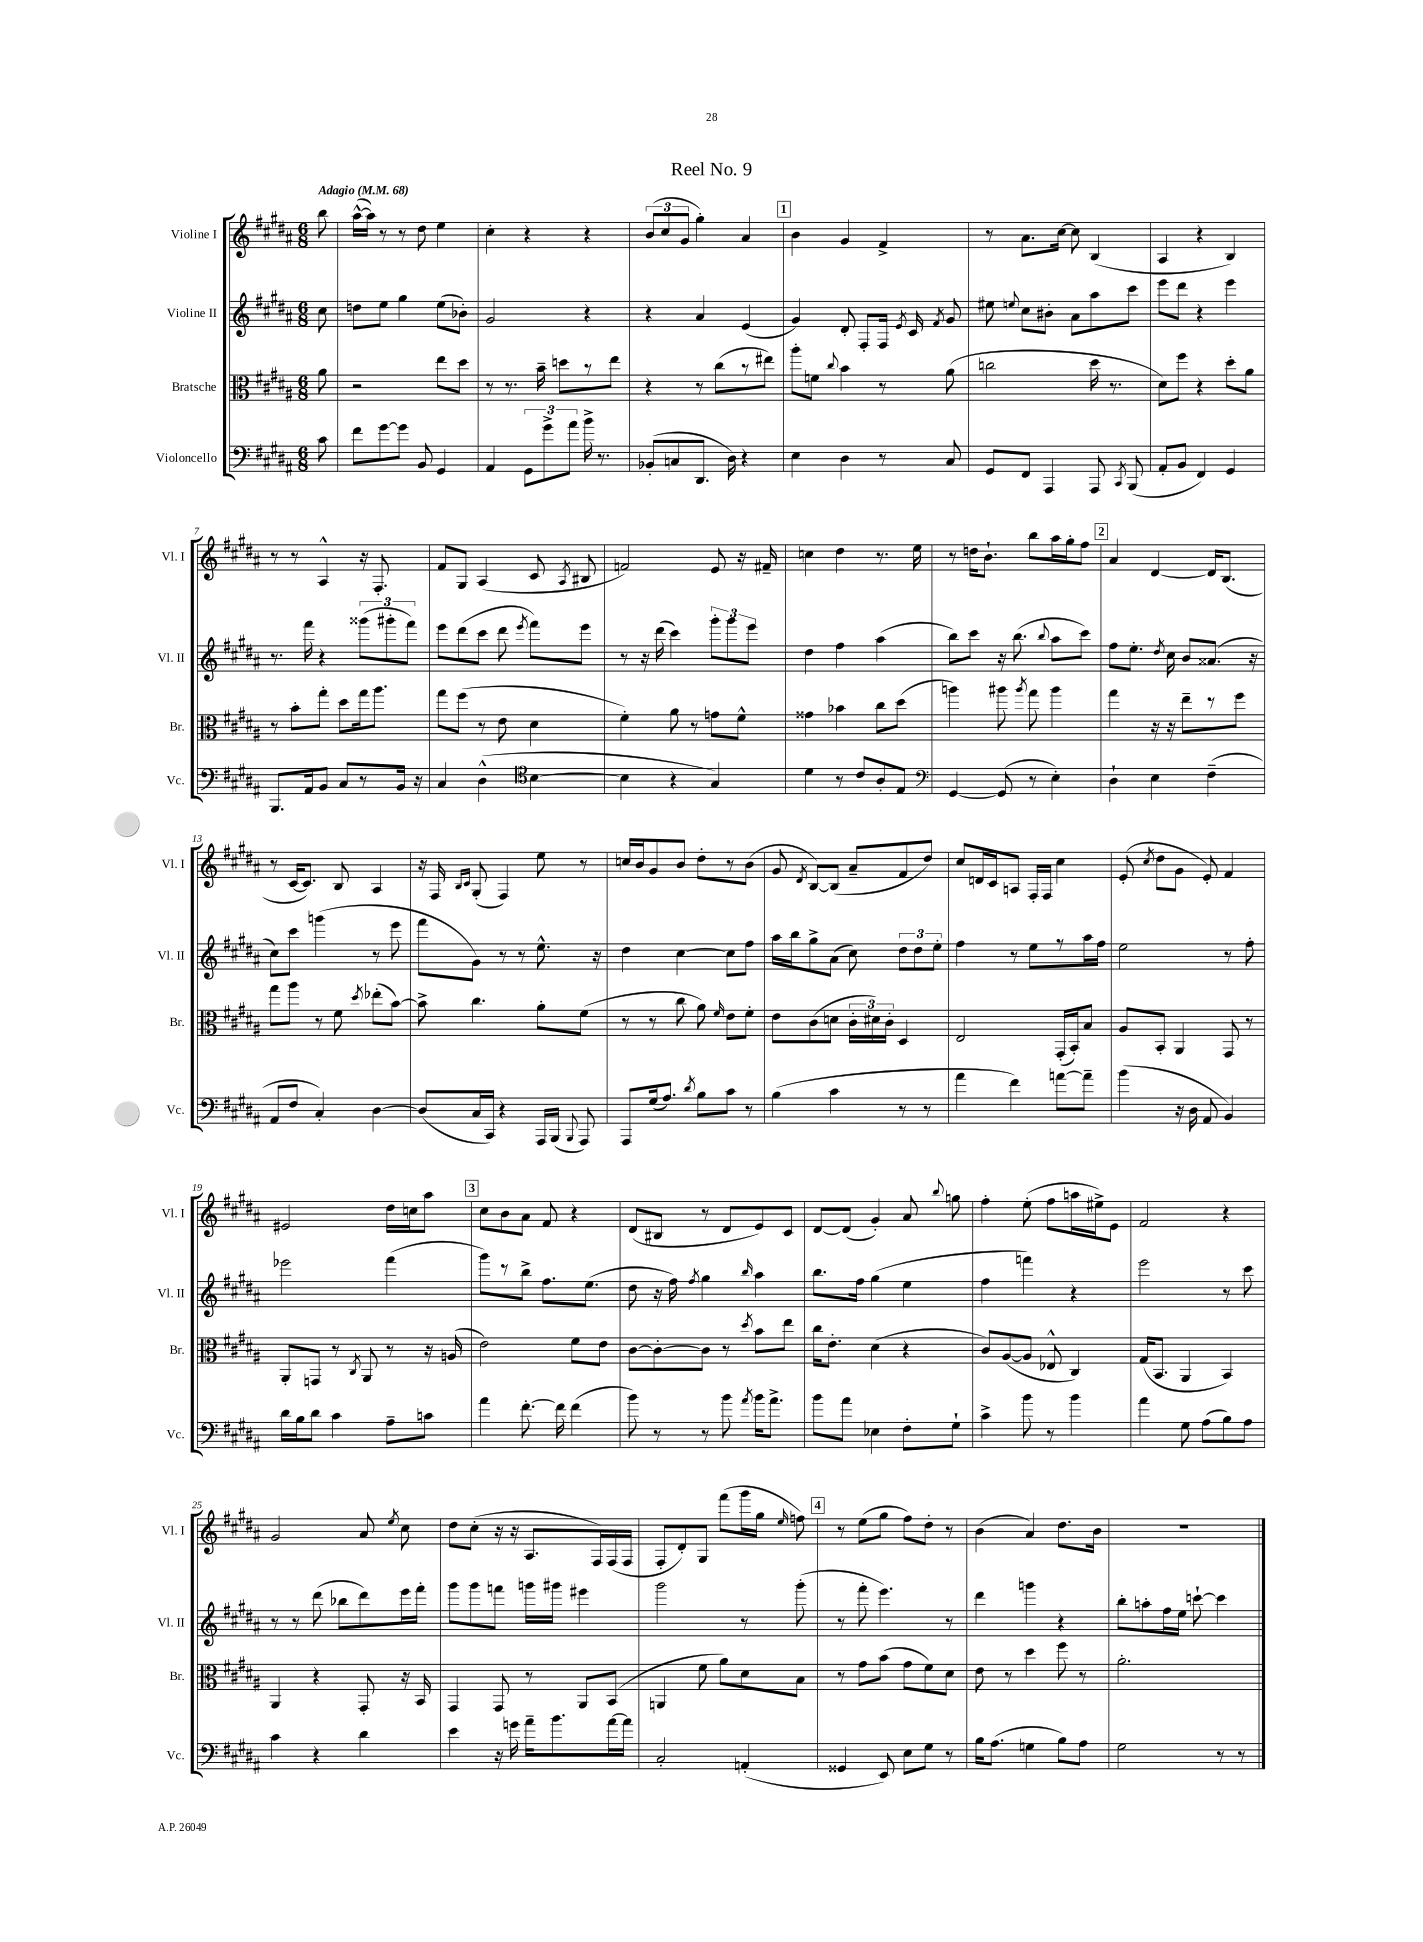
\header { title = "Reel No. 9" }
<<
\new StaffGroup <<
\new Staff = "s0" \with { instrumentName = "Violine I" shortInstrumentName = "Vl. I" } {
    \clef treble \key b \major \numericTimeSignature \time 6/8 \partial 8 \tempo "Adagio" 4 = 68
    \autoBeamOff b''8 |
    ais''16[~-^( ais''16]) r8 r8 dis''8 e''4 |
    cis''4-. r4 r4 |
    \tuplet 3/2 { b'8[( cis''8 gis'8] } gis''4-.) ais'4 |
    \mark \markup { \box "1" } b'4 gis'4 fis'4-> |
    r8 ais'8.[ cis''16]~ cis''8 b4( |
    ais4 r4 b4) |
    r8 r8 ais4-^ r16 fis8.-. |
    fis'8[ gis8] ais4( cis'8 \acciaccatura { ais8 } bis8 |
    f'2) e'8 r16 fis'16-- |
    c''4 dis''4 r8. e''16 |
    r8 d''16[ b'8.]-! b''8[ ais''16 gis''16-. fis''8] |
    \mark \markup { \box "2" } ais'4 dis'4~ dis'16[ b8.]( |
    r8 cis'16[~ cis'8.]) b8 ais4 |
    r16 fis16 \grace { b16[ cis'16] } gis8-.( fis4) e''8 r8 |
    c''16[ b'16 gis'8 b'8] dis''8[-. r8 b'8]( |
    gis'8 \acciaccatura { dis'8 } b8[~) b8]( ais'8[-- fis'8 dis''8]) |
    cis''8[ d'16 cis'16 a8] fis16[-. fis16] cis''4 |
    e'8-.( \acciaccatura { cis''8 } dis''8[ gis'8] e'8-.) fis'4 |
    eis'2 dis''16[ c''16 ais''8] |
    \mark \markup { \box "3" } cis''8[ b'8 ais'8] fis'8 r4 |
    dis'8[( bis8] r8 dis'8[ e'8) cis'8] |
    dis'8[~ dis'8]( gis'4-.) ais'8 \appoggiatura { b''8 } g''8 |
    fis''4-. e''8-.( fis''8[ a''16 eis''16->) e'8] |
    fis'2 r4 |
    gis'2 ais'8 \acciaccatura { e''8 } cis''8 |
    dis''8[ cis''8]-.( r16 r16 ais8.[ fis16) fis16( fis16] |
    fis8[-. dis'8-.) gis8] fis'''8[( gis'''16 gis''16] \grace { e''16 } f''8) |
    \mark \markup { \box "4" } r8 e''8[( gis''8] fis''8[) dis''8]-. r8 |
    b'4( ais'4) dis''8.[ b'16] |
    R2. \bar "|." |
}
\new Staff = "s1" \with { instrumentName = "Violine II" shortInstrumentName = "Vl. II" } {
    \clef treble \key b \major \numericTimeSignature \time 6/8 \partial 8
    \autoBeamOff cis''8 |
    d''8[ e''8] gis''4 e''8[( bes'8]-.) |
    gis'2 r4 |
    r4 ais'4 e'4( |
    \mark \markup { \box "1" } gis'4) dis'8-. fis8[-. fis16] \acciaccatura { e'8 } cis'16 \acciaccatura { fis'8 } gis'8 |
    eis''8 \appoggiatura { e''8 } cis''8[ bis'8]-. ais'8[ ais''8 cis'''8] |
    e'''8[ dis'''8] r4 e'''4 |
    r8. fis'''16 r4 \tuplet 3/2 { gisis'''8[( gis'''8-. fis'''8]) } |
    e'''8[ dis'''8( cis'''8] dis'''8 \acciaccatura { e'''8 } fis'''8[) e'''8] |
    r8 r16 dis'''16( cis'''4) \tuplet 3/2 { gis'''8[-. gis'''8 e'''8] } |
    dis''4 fis''4 ais''4( |
    b''8[) cis'''8] r16 b''8.( \appoggiatura { b''8 } ais''8[ cis'''8]) |
    \mark \markup { \box "2" } fis''8[ e''8.]-. \acciaccatura { dis''8 } cis''16 b'8[ aisis'8.]( r16 |
    cis''8[) cis'''8] g'''4( r8 e'''8 |
    fis'''8[ gis'8]) r8 r8 e''8.-^ r16 |
    dis''4 cis''4~ cis''8[ fis''8] |
    ais''16[ b''16 gis''8-> ais'8]( cis''8) \tuplet 3/2 { dis''8[ dis''8 e''8]-. } |
    fis''4 r8 e''8[ r8 ais''16 fis''16] |
    e''2 r8 fis''8-. |
    ees'''2 fis'''4( |
    \mark \markup { \box "3" } gis'''8[) r8 b''8]-> fis''8.[ e''8.]( |
    dis''8 r16 fis''16) \acciaccatura { fis''8 } gis''4 \grace { b''16 } ais''4 |
    b''8.[ fis''16] gis''4( e''4 |
    fis''4 f'''4) r4 |
    e'''2 r8 cis'''8 |
    r8 r8 dis'''8( bes''8[ dis'''8) e'''16 fis'''16]-. |
    gis'''8[ gis'''8 f'''8] g'''16[ gis'''16] eis'''4 |
    gis'''2 r8 gis'''8-.( |
    \mark \markup { \box "4" } r8 fis'''8-. e'''4.) r8 |
    dis'''4 g'''4 r4 |
    b''8[-. a''8-. fis''16 e''16] c'''8~-! c'''4 \bar "|." |
}
\new Staff = "s2" \with { instrumentName = "Bratsche" shortInstrumentName = "Br." } {
    \clef alto \key b \major \numericTimeSignature \time 6/8 \partial 8
    \autoBeamOff ais'8 |
    r2 e''8[ dis''8] |
    r8 r8. b'16-- d''8[ r8 e''8] |
    r4 r8 cis''8[( r8 eis''8]) |
    \mark \markup { \box "1" } ais''8[-. f'8] \appoggiatura { cis''8 } b'4 r8 ais'8( |
    c''2 dis''16 r8. |
    dis'8[) fis''8] r4 dis''8[-. ais'8] |
    r8 b'8[-. gis''8]-. dis''8[ gis''16 ais''8.] |
    gis''8[ fis''8]( r8 e'8 dis'4 |
    fis'4-.) ais'8 r8 g'8[ fis'8]-^ |
    gisis'4 bes'4 cis''8[ dis''8]( |
    a''4) ais''8 \acciaccatura { ais''8 } gis''8 ais''4 |
    \mark \markup { \box "2" } gis''4 r16 r16 e''8[-- r8 fis''8] |
    gis''8[ ais''8] r8 fis'8 \acciaccatura { dis''8 } ees''8[-.( b'8]~) |
    b'8-> cis''4. ais'8[-. fis'8]( |
    r8 r8 cis''8 ais'8) \grace { fis'16 } e'8[ fis'8]-. |
    e'8[ cis'8( d'8] \tuplet 3/2 { cis'16[-. dis'16) cis'16]-. } dis4 |
    e2 gis,16[-.( b,16-.) b8] |
    ais8[ b,8]-. ais,4 gis,8 r8 |
    ais,8[-. g,8] r8 \acciaccatura { cis8 } ais,8 r8 r16 a16( |
    \mark \markup { \box "3" } e'2) fis'8[ e'8] |
    cis'8[~ cis'8~-. cis'8] r8 \acciaccatura { dis''8 } b'8[ e''8] |
    cis''16[ e'8.]-. dis'4( r4 |
    cis'8[) ais8~( ais8] ees8-^ cis4) |
    gis16[( b,8.] ais,4 b,4) |
    ais,4 r4 gis,8-. r16 b,16 |
    gis,4 gis,8 r8 ais,8[ b,8]( |
    a,4 fis'8 ais'8[) dis'8 b8] |
    \mark \markup { \box "4" } r8 gis'8[ b'8]( gis'8[ fis'8) dis'8] |
    e'8 r8 dis''4 fis''8 r8 |
    ais'2.-. \bar "|." |
}
\new Staff = "s3" \with { instrumentName = "Violoncello" shortInstrumentName = "Vc." } {
    \clef bass \key b \major \numericTimeSignature \time 6/8 \partial 8
    \autoBeamOff cis'8 |
    fis'8[ gis'8~ gis'8] b,8 gis,4 |
    ais,4 \tuplet 3/2 { gis,8[ gis'8-> ais'8] } b'16-> r8. |
    bes,8[-.( c8 dis,8.] dis16) r4 |
    \mark \markup { \box "1" } e4 dis4 r8 cis8 |
    gis,8[ fis,8] ais,,4 ais,,8 \acciaccatura { cis,8 } b,,8( |
    ais,8[-. b,8] fis,4) gis,4 |
    b,,8.[ ais,16 b,8] cis8[ r8 b,16] r16 |
    cis4 dis4-^( \clef tenor b4~ |
    b4 r4 gis4) |
    dis'4 r8 cis'8[ ais8-. e8] |
    \clef bass gis,4~ gis,8( r8 e4-.) |
    \mark \markup { \box "2" } dis4-! e4 fis4--( |
    ais,8[ fis8] cis4-.) dis4~ |
    dis8[( cis16 cis,16]) r4 ais,,16[ b,,16]( \appoggiatura { b,,8 } ais,,8) |
    ais,,8[ gis16( ais8.]) \acciaccatura { dis'8 } b8[ cis'8] r8 |
    b4( cis'4 r8 r8 |
    ais'4 fis'4) a'8[~ a'8]-- |
    b'4( r16 dis16 ais,8 b,4) |
    dis'16[ b16 dis'8] cis'4 ais8[-- c'8] |
    \mark \markup { \box "3" } ais'4 fis'8.~-. fis'16 fis'4( |
    b'8) r8 r8 b'8 \acciaccatura { ais'8 } b'16[ ais'8.]-> |
    b'8[ ais'8] ees4 fis8[-. gis8]-! |
    cis'4-> b'8 r8 b'4 |
    ais'4 gis8 ais8[( b8) ais8] |
    cis'4 r4 dis'4 |
    e'4 r16 g'16 ais'16[-- b'8. ais'16~ ais'16] |
    cis2-. a,4-.( |
    \mark \markup { \box "4" } gisis,4 e,8) e8[ gis8] r8 |
    b16[ ais8.]( g4 b8[) ais8] |
    gis2 r8 r8 \bar "|." |
}
>>
>>
